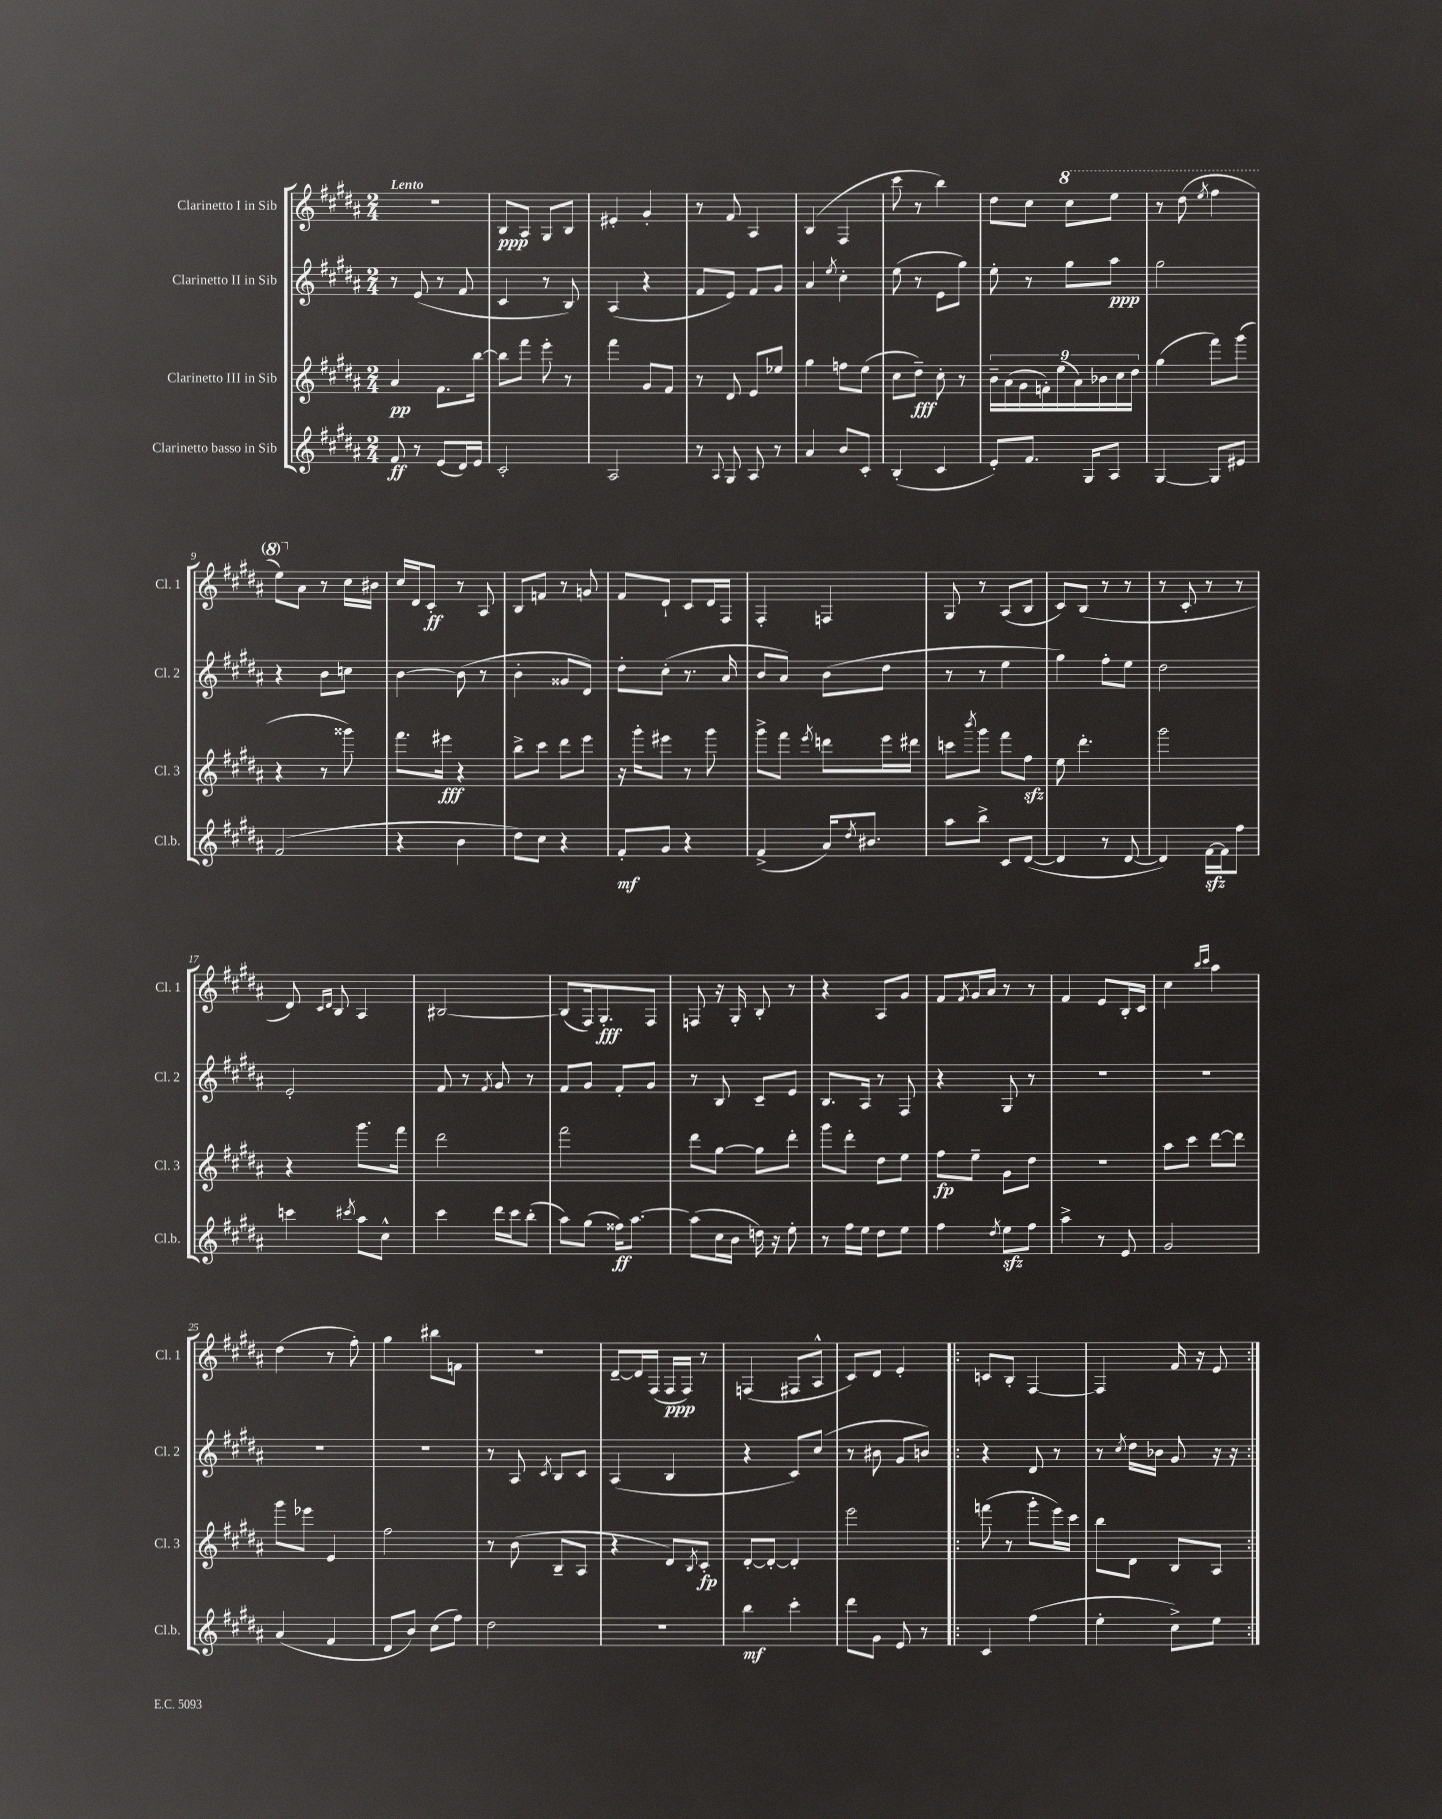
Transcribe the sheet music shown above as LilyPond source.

<<
\new StaffGroup <<
\new Staff = "s0" \with { instrumentName = "Clarinetto I in Sib" shortInstrumentName = "Cl. 1" } {
    \clef treble \key b \major \numericTimeSignature \time 2/4 \tempo "Lento"
    r2 |
    b8\ppp ais8 gis8 b8 |
    eis'4-. gis'4-. |
    r8 fis'8 ais4 |
    b4( fis4 |
    cis'''8 r8 b''4) |
    dis''8 cis''8 \ottava #1 cis'''8 e'''8 |
    r8 dis'''8( \acciaccatura { e'''8 } fis'''4 |
    e'''8) \ottava #0 ais'8 r8 cis''16 bis'16 |
    cis''16 dis'16 cis'8-.\ff r8 ais8 |
    b8 f'8 r8 g'8 |
    fis'8 dis'8-! cis'8 dis'16 fis16 |
    fis4-. f4 |
    gis8 r8 ais8( b8 |
    cis'8) b8( r8 r8 |
    r8 cis'8-. r8 r8 |
    dis'8) \grace { cis'16 dis'16 } b8 ais4 |
    bis2~ |
    bis8( fis16) gis8.-.\fff fis8 |
    f8 r16 gis16-. b8-. r8 |
    r4 ais8 gis'8 |
    fis'8 \acciaccatura { fis'8 } gis'16 ais'16 r8 r8 |
    fis'4 e'8 b16-. cis'16 |
    cis''4 \grace { b''16 cis'''16 } ais''4 |
    dis''4( r8 fis''8-.) |
    gis''4 bis''8 f'8 |
    R2 |
    dis'8~-- dis'16 fis16( fis16\ppp fis16) r8 |
    f4( fis8 ais8-^ |
    cis'8) dis'8 e'4-. |
    \repeat volta 2 { c'8 b8-. fis4~ |
    fis4 fis'16 r16 e'8 | }
}
\new Staff = "s1" \with { instrumentName = "Clarinetto II in Sib" shortInstrumentName = "Cl. 2" } {
    \clef treble \key b \major \numericTimeSignature \time 2/4
    r8 e'8( r8 fis'8 |
    cis'4 r8 b8) |
    ais4( r4 |
    fis'8 e'8) fis'8 gis'8 |
    ais'4 \acciaccatura { e''8 } cis''4-. |
    e''8( r8 e'8 gis''8) |
    e''8-. r8 gis''8 ais''8\ppp |
    gis''2 |
    r4 b'8 c''8 |
    b'4~ b'8( r8 |
    b'4-. gisis'8 dis'8) |
    dis''8-. cis''8-.( r8. ais'16 |
    b'8 ais'8) b'8( dis''8 |
    r8 r8 e''4 |
    gis''4) fis''8-. e''8 |
    dis''2 |
    e'2-. |
    fis'8 r8 \acciaccatura { fis'8 } gis'8 r8 |
    fis'8 gis'8 fis'8-. gis'8 |
    r8 b8 cis'8-- e'8 |
    b8. ais16 r8 fis8 |
    r4 gis8 r8 |
    R2 |
    R2 |
    R2 |
    R2 |
    r8 ais8 \acciaccatura { cis'8 } b8 cis'8 |
    ais4( b4 |
    r4 cis'8) cis''8( |
    r8 bis'8 gis'8 b'8) |
    \repeat volta 2 { r4 dis'8 r8 |
    r8 \acciaccatura { cis''8 } dis''16 bes'16 gis'8 r16 r16 | }
}
\new Staff = "s2" \with { instrumentName = "Clarinetto III in Sib" shortInstrumentName = "Cl. 3" } {
    \clef treble \key b \major \numericTimeSignature \time 2/4
    ais'4\pp fis'8. b''16~ |
    b''8 fis'''8 e'''8-. r8 |
    fis'''4 gis'8 fis'8 |
    r8 dis'8 e'8 ees''8 |
    gis''4 f''8 e''8( |
    cis''8 dis''8--\fff) cis''8-. r8 |
    \tuplet 9/8 { b'16-- ais'16( gis'16 f'16-.) e''16( ais'16) bes'16 cis''16 dis''16 } |
    gis''4( fis'''8) gis'''8( |
    r4 r8 gisis'''8) |
    fis'''8. eis'''16\fff r4 |
    b''8-> cis'''8 dis'''8 e'''8 |
    r16 gis'''16-. eis'''8 r8 gis'''8 |
    gis'''8-> fis'''8 \acciaccatura { e'''8 } d'''8 e'''16 dis'''16 |
    c'''8 \acciaccatura { b'''8 } gis'''8 fis'''8 fis''8\sfz |
    e''8 dis'''4.-. |
    gis'''2 |
    r4 gis'''8. fis'''16 |
    dis'''2 |
    fis'''2 |
    dis'''8 gis''8~ gis''8 dis'''8-. |
    gis'''8 dis'''8-. dis''8 e''8 |
    fis''8\fp e''8-- gis'8 dis''8 |
    r2 |
    ais''8 cis'''8 dis'''8~ dis'''8 |
    gis'''8 ees'''8 e'4 |
    fis''2 |
    r8 b'8( b8-- ais8 |
    r4 dis'8) \acciaccatura { b8 } cis'8-.\fp |
    dis'8~-. dis'8~-. dis'4-. |
    e'''2 |
    \repeat volta 2 { f'''8( r8 gis'''8-. e'''16) cis'''16 |
    b''8 dis'8 b8 ais8 | }
}
\new Staff = "s3" \with { instrumentName = "Clarinetto basso in Sib" shortInstrumentName = "Cl.b." } {
    \clef treble \key b \major \numericTimeSignature \time 2/4
    fis'8\ff r8 e'8( dis'16) e'16 |
    cis'2-. |
    ais2 |
    r8 \appoggiatura { ais8 } gis8 ais8 r8 |
    ais'4 b'8 cis'8-. |
    b4-.( cis'4 |
    e'8-.) fis'8. gis16 ais8 |
    gis4~ gis8 eis'8 |
    fis'2( |
    r4 b'4 |
    dis''8) cis''8 r4 |
    fis'8-.\mf gis'8 r4 |
    fis'4->( ais'16) \acciaccatura { dis''8 } bis'8. |
    ais''8 b''8-> cis'8 dis'8~( |
    dis'4 r8 dis'8~ |
    dis'4) fis'16~\sfz fis'16 fis''8 |
    c'''4 \acciaccatura { cis'''8 } ais''8 cis''8-^ |
    cis'''4 dis'''16 cis'''16 b''8-.( |
    ais''8) gis''8( fisis''16\ff) ais''8.~ |
    ais''8( cis''16 b'16 d''16) r16 e''8-. |
    r8 fis''16 e''16 dis''8 e''8 |
    fis''4 \acciaccatura { dis''8 } e''8\sfz fis''8 |
    ais''4-> r8 e'8 |
    gis'2 |
    ais'4( fis'4 |
    dis'8 b'8) cis''8( fis''8) |
    dis''2 |
    r2 |
    b''4\mf cis'''4-. |
    dis'''8 gis'8 e'8 r8 |
    \repeat volta 2 { cis'4 fis''4( |
    e''4-. cis''8->) e''8 | }
}
>>
>>
